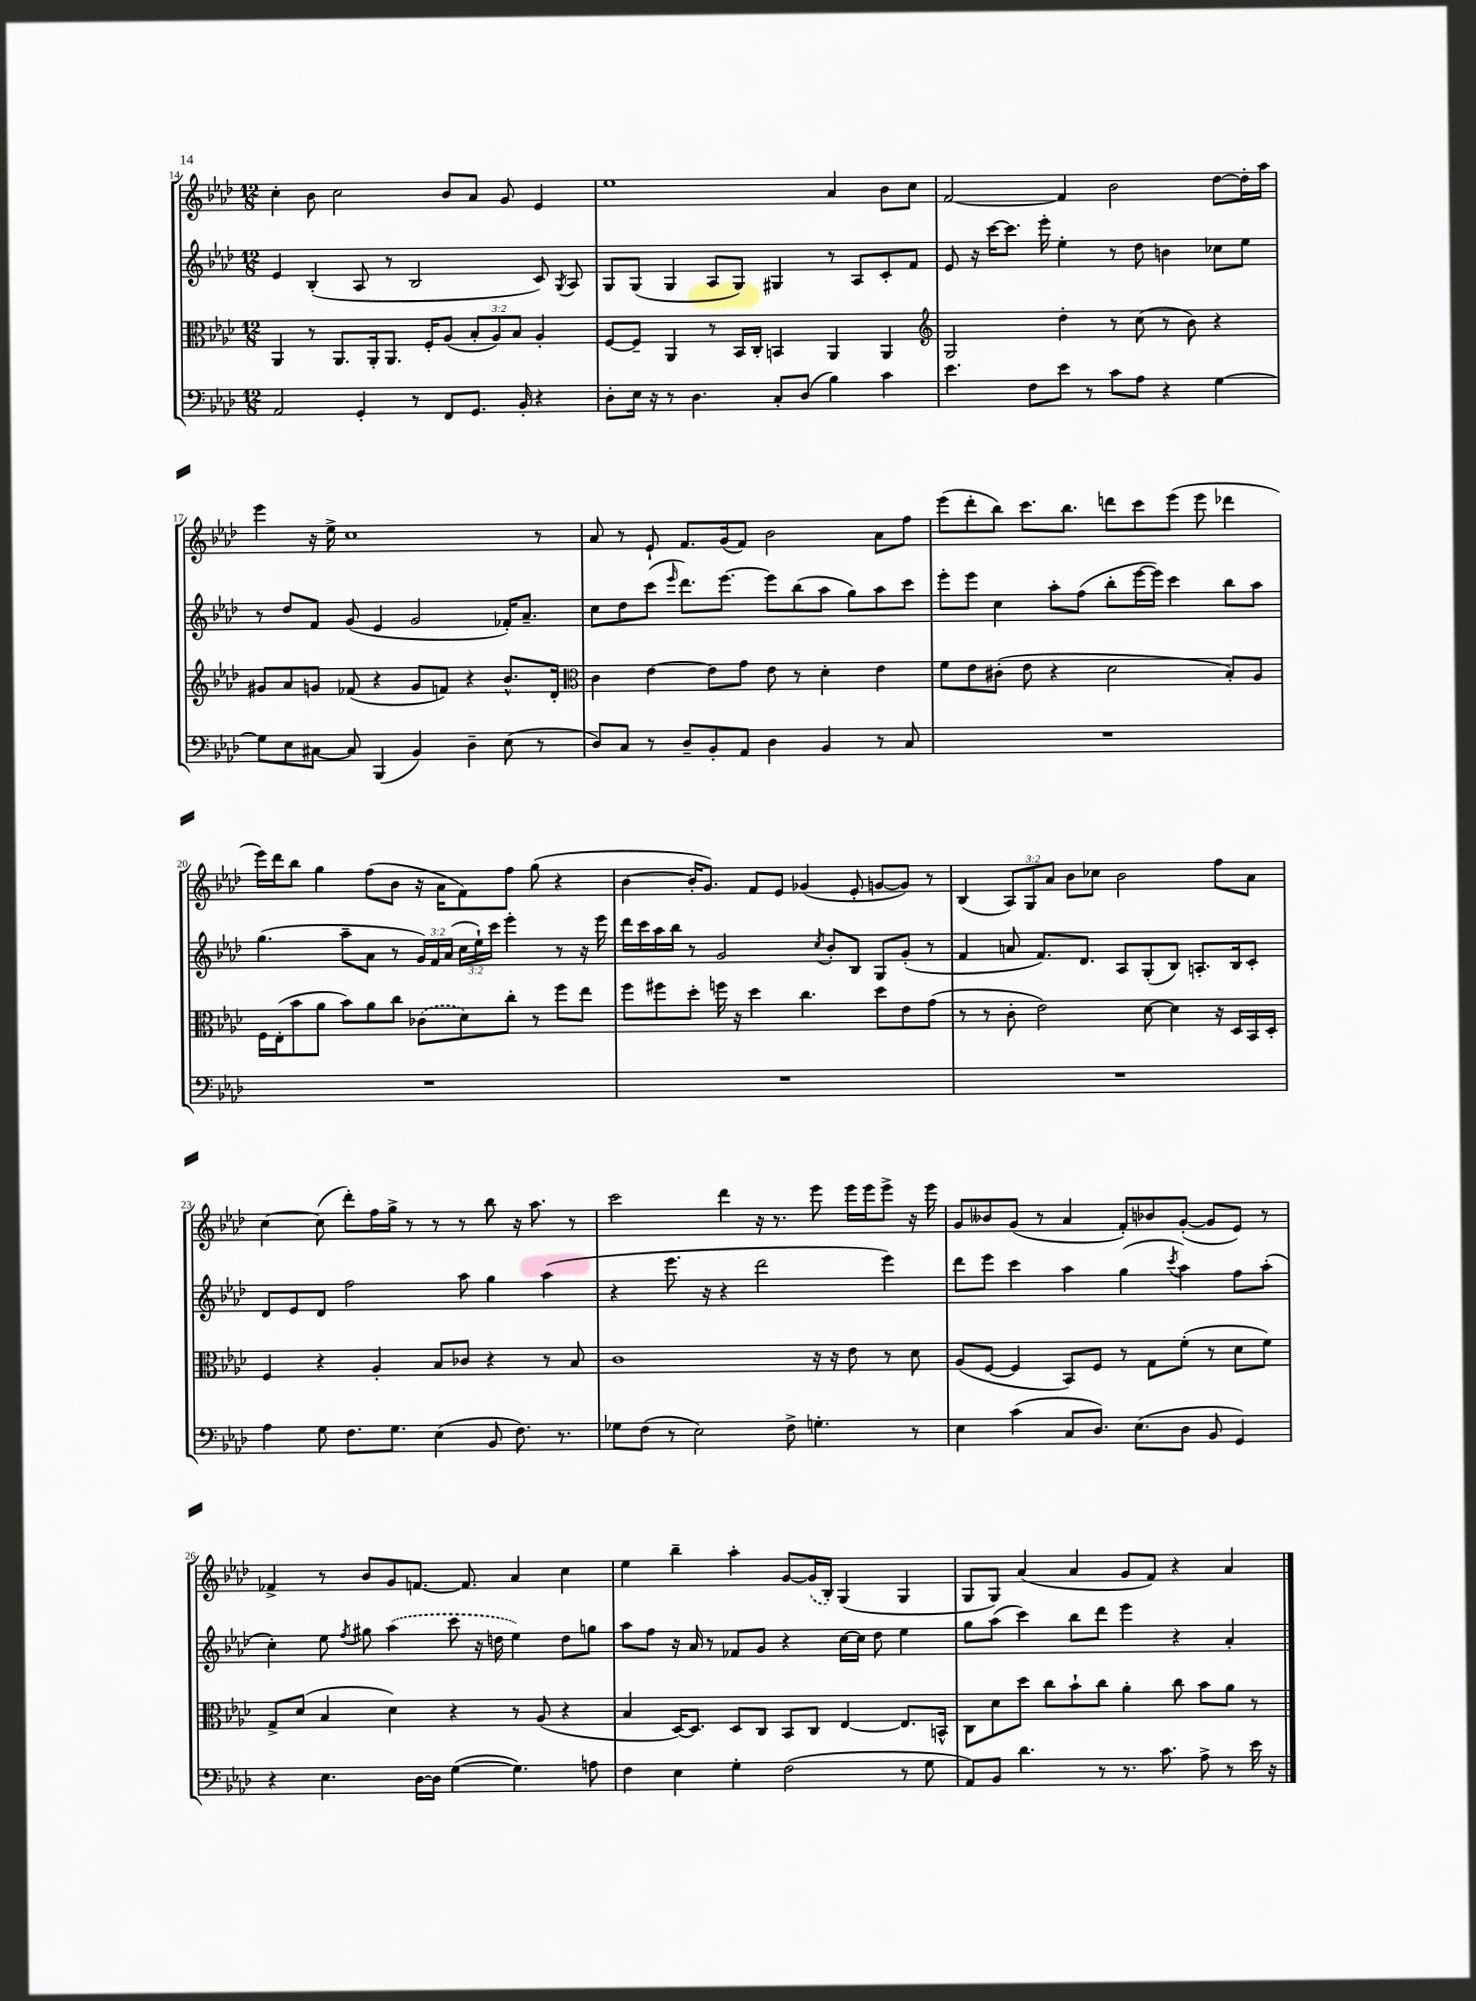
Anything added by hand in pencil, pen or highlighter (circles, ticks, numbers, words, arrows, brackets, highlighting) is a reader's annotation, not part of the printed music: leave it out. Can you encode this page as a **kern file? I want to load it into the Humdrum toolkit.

**kern	**kern	**kern	**kern
*part4	*part3	*part2	*part1
*staff4	*staff3	*staff2	*staff1
*clefF4	*clefC3	*clefG2	*clefG2
*k[b-e-a-d-]	*k[b-e-a-d-]	*k[b-e-a-d-]	*k[b-e-a-d-]
*M12/8	*M12/8	*M12/8	*M12/8
=14	=14	=14	=14
2AA-/	4AA-/	4e-/	4cc'\
.	8r	(4B-'/	8b-\
.	8.AA-/L	.	2cc\
4GG'/	.	8A-/	.
.	16AA-'/k	.	.
.	8.AA-/J	8r	.
8r	.	2B-/	.
.	16F'/KL	.	.
8FF/L	(8A-/J	.	8b-/L
8.GG/J	12B-'/L	.	8a-/J
.	12A-/)	.	.
.	.	.	8g/
.	12B-/J	.	.
16BB-'/	.	.	.
4r	4A-'/	8c/)	4e-/
.	.	8qG/	.
.	.	8A-/	.
=15	=15	=15	=15
8D-'\L	[8F/L	8G/L	1ee-
16E-\Jk	8F~/J]	(8G/J	.
16r	.	.	.
8r	4AA-/	4G/	.
4.D-\	.	.	.
.	8r	8A-/L	.
.	16BB-/LL	8G/J)	.
.	16C'/JJ	.	.
8C'/L	4BBn/	4G#X/	.
(8D-/J	.	.	.
4B-\)	4AA-/	8r	4a-/
.	.	8A-/L	.
4c\	4AA-/	8c'/	8b-\L
.	.	8f/J	8cc\J
=16	=16	=16	=16
*	*clefG2	*	*
4.e-\	2G/	8e-/	[2f/
.	.	16r	.
.	.	[16ccc\KL	.
.	.	8.ccc\J]	.
8F\L	.	.	.
.	.	16eee-'\	.
8e-\J	4dd-'\	4ee-'\	4f/]
8r	.	.	.
8c\L	8r	8r	2b-\
8A-\J	(8cc\	8dd-\	.
4r	8r	4bn\	.
.	8b-\)	.	.
[4G\	4r	8cc-X\L	[8dd-\L
.	.	8ee-\J	16dd-'\L]
.	.	.	16aa-\JJ
!!LO:LB:g=z
=17	=17	=17	=17
8G\L]	8g#X/L	8r	4eee-\
8E-\	8a-/	8dd-/L	.
[8C#X\J	8gn/J	8f/J	16r
.	.	.	16ee-^\
8C#/]	(8f-X/	(8g/	1cc
(4BBB-/	4r	4e-/	.
4BB-/)	8g/L	2g/	.
.	8fn/J)	.	.
4D-~\	4r	.	.
(8E-\	8.b-^^/L	16f-X'/KL)	.
.	.	8.a-~/J	.
8r	.	.	8r
.	16d-'/Jk	.	.
=18	=18	=18	=18
*	*clefC3	*	*
8D-/L)	4c\	8cc\L	8a-/
8C/J	.	8dd-\	8r
8r	[4e-\	(8ccc\J	8e-`/
.	.	16qqeee-/	.
8D-~/L	.	8.ddd-\L)	8.f/L
8BB-'/	8e-\L]	.	.
.	.	[8.eee-\J	(16g/k
8AA-/J	8g\J	.	8f/J)
4D-\	8e-\	8eee-\L]	2b-\
.	8r	(8bb-\	.
4BB-/	4d-'\	8aa-\J	.
.	.	8gg\L)	.
8r	4e-\	8aa-\	8a-\L
8C/	.	8ccc\J	8ff\J
=19	=19	=19	=19
1.r	8f\L	8eee-'\L	(8eee-\L
.	8e-\	8eee-\J	8ddd-'\
.	(8c#X'\J	4cc\	8bb-\J)
.	8e-\	.	8.ccc\L
.	4r	8aa-'\L	.
.	.	.	8.bb-\J
.	.	(8ff\J	.
.	2d-\	8bb-'\L	8dddn\L
.	.	[16eee-\L	8ccc\
.	.	16eee-\JJ])	.
.	.	4ccc\	(8eee-\J
.	.	.	8eee-\
.	8B-'/L)	8bb-\L	4ddd-X\
.	8A-/J	8aa-\J	.
!!LO:LB:g=z
=20	=20	=20	=20
1.r	16F\LL	(4.gg\	16eee-\LL)
.	(16E-'\J	.	16ddd-\J
.	8b-\	.	8bb-\J
.	8a-\J	.	4gg\
.	8b-\L)	8aa-~\L	.
.	8a-\	8a-\J	(8ff\L
.	8cc\J	8r	8b-\J
.	(8c-X\L	24g/LL)	16r
.	.	24f/	.
.	.	.	16a-\KL
.	.	(24a-/JJ	.
.	8d-\)	24cc\LL	8f\)
.	.	24ee-`\)	.
.	.	24ccc\JJ	.
.	8cc'\J	4eee-'\	8ff\J
.	8r	.	(8gg\
.	8ff\L	8r	4r
.	8ee-\J	16r	.
.	.	16eee-\	.
=21	=21	=21	=21
1.r	8ff\L	16ddd-\LL	[4b-\
.	.	16ccc\	.
.	8ff#X\	16aa-\	.
.	.	16bb-\JJ	.
.	8dd-'\J	8r	16b-'/KL]
.	.	.	8.g/J)
.	16ffn\	2g/	.
.	16r	.	.
.	4dd-\	.	8f/L
.	.	.	8e-/J
.	4.cc\	.	(4g-X/
.	.	8qcc/	.
.	.	8b-'/L	.
.	.	8B-/J	8e-'/
.	8dd-\L	8G/L	[8gn/L
.	8e-\	(8g'/J	8g/J])
.	(8g\J	8r	8r
=22	=22	=22	=22
1.r	8r	4f/	(4B-/
.	8r	.	.
.	8c'\	8an/	12A-/L)
.	.	.	12G/
.	2e-\)	8.f/L)	.
.	.	.	12a-/J
.	.	.	8b-\L
.	.	8.d-/J	.
.	.	.	8cc-X\J
.	.	8A-/L	2b-\
.	[8d-\	(8G'/	.
.	4d-\]	8B-/J)	.
.	.	8.An'/L	.
.	16r	.	8ff\L
.	16D-/LL	16B-/k	.
.	16BB-/	8c'/J	8a-\J
.	16D-'/JJ	.	.
!!LO:LB:g=z
=23	=23	=23	=23
4A-\	4F/	8d-/L	[4cc\
.	.	8e-/	.
8G\	4r	8d-/J	(8cc\]
8.F\L	.	2ff\	8ddd-'\L)
.	4A-'/	.	16ff\L
8.G\J	.	.	16gg^\JJ
.	.	.	8r
(4E-\	8B-/L	.	8r
.	8c-X/J	8aa-\	8r
8BB-/	4r	4gg\	8bb-\
8.F\)	.	.	16r
.	.	.	8.aa-\
.	8r	(4aa-\	.
8.r	.	.	.
.	8B-/	.	8r
=24	=24	=24	=24
8G-X\L	1c	4r	2ccc\
(8F\J	.	.	.
8r	.	8.eee-\	.
2E-\)	.	.	.
.	.	16r	.
.	.	4r	4ddd-\
.	.	2ddd-\	16r
.	.	.	8.r
8F^\	.	.	.
4.Gn'\	16r	.	8eee-\
.	16r	.	.
.	8e-\	.	16eee-\LL
.	.	.	16eee-\J
.	8r	4eee-\)	8eee-^\J
8r	8d-\	.	16r
.	.	.	16eee-\
=25	=25	=25	=25
4E-\	(8A-/L	8ddd-\L	8g/L
.	[8F/J	8eee-\J	8b--X/
(4c\	4F/]	4ccc\	(8g/J
.	.	.	8r
8C/L	8BB-/L)	4aa-\	4a-/
8.D-/J)	8F/J	.	.
.	8r	(4gg\	8f'/L)
(8.E-\L	.	.	.
.	8G\L	.	8b-X/
.	.	8qccc/	.
8D-\J	(8f'\J	4aa-\)	([8g'/J
8BB-/	8r	.	8g/L]
4GG/)	8d-\L	8ff\L	8e-/J)
.	8f\J)	(8aa-'\J	8r
!!LO:LB:g=z
=26	=26	=26	=26
4r	8G^/L	4cc'\)	4f-X^/
.	(8d-/J	.	.
4.E-\	4B-/	8ee-\	8r
.	.	8qff/	.
.	.	8gg#X\	8b-/L
.	4d-\)	(4aa-\	8g/
[16D-\LL	.	.	[8.fn/J
16D-\JJ]	.	.	.
([4G\	4r	8ccc\	.
.	.	.	8.f/]
.	.	16r	.
.	.	16ddn\	.
4.G\])	8r	4ee-\)	4a-/
.	(8A-/	.	.
.	4r	8dd\L	4cc\
8An\	.	8ggn\J	.
=27	=27	=27	=27
4F\	4B-/	8aa-\L	4ee-\
.	.	8ff\J	.
4E-\	[16D-/KL)	16r	4bb-~\
.	8.D-/J]	16a-/	.
.	.	8r	.
4G'\	8D-/L	8f-X/L	4aa-'\
.	8C/J	8g/J	.
(2F\	8BB-/L	4r	[8g/L
.	8C/J	.	(16g/L]
.	.	.	16B-'/JJ)
.	[4E-/	[16cc\LL	(4G/
.	.	16cc\JJ]	.
.	.	8dd-\	.
8r	8.E-/L]	4ee-\	4G/
8G\	.	.	.
.	16BBn^^/Jk	.	.
=28	=28	=28	=28
8AA-/L)	8C\L	8gg\L	8G/L
8BB-/J	8d-\	(8aa-\J	8G/J)
4.d-\	8dd-\J	4ccc\)	(4a-/
.	8cc\L	.	.
.	8b-`\	8bb-\L	4a-/
8r	8cc\J	8ddd-\J	.
8.r	4a-'\	4eee-\	8g/L
.	.	.	8f/J)
8.c\	.	.	.
.	8cc\	4r	4r
8A-^\	8b-\L	.	.
8r	8a-\J	4a-'/	4a-/
16e-\	8r	.	.
16r	.	.	.
==	==	==	==
*-	*-	*-	*-
